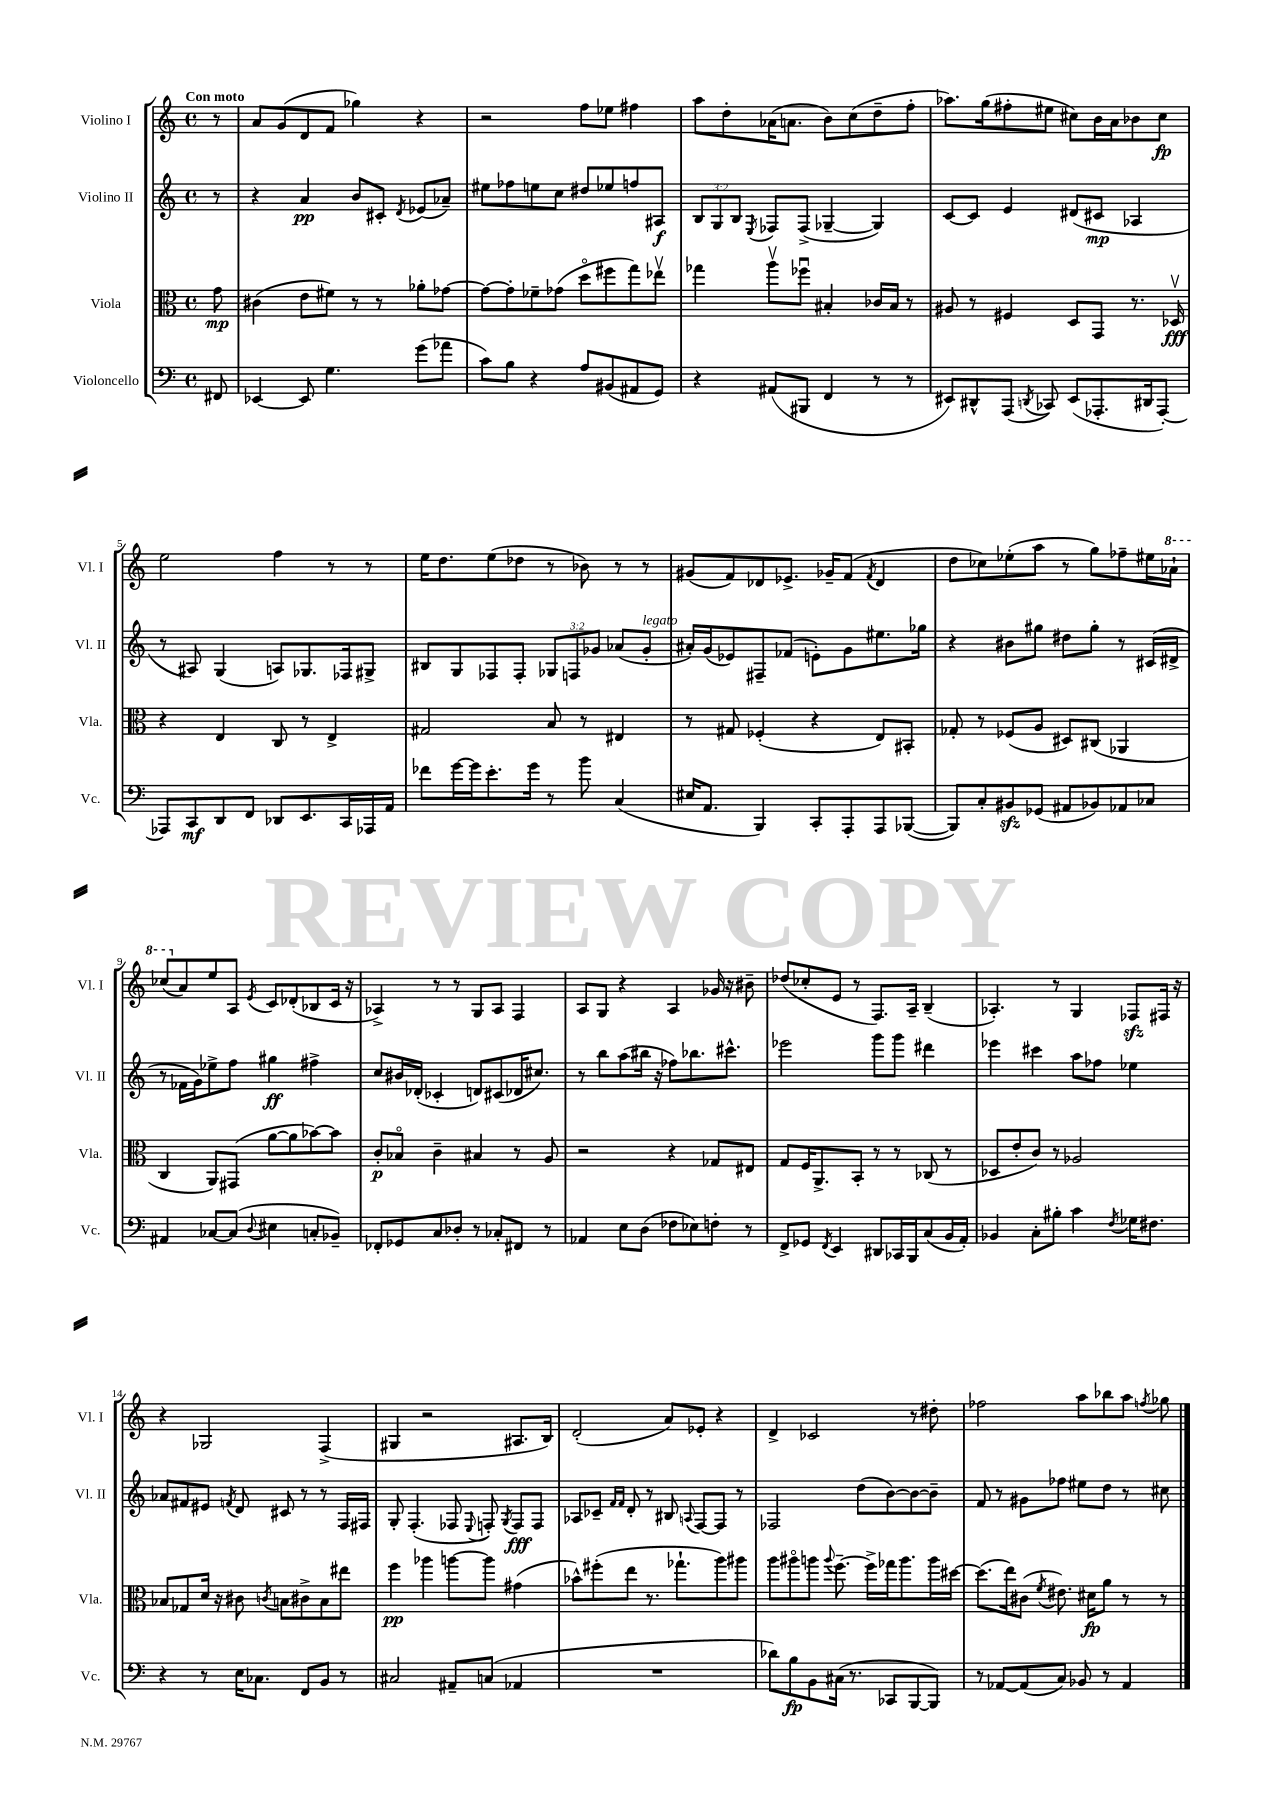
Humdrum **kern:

**kern	**kern	**kern	**kern
*staff4	*staff3	*staff2	*staff1
*clefF4	*clefC3	*clefG2	*clefG2
*k[]	*k[]	*k[]	*k[]
*M4/4	*M4/4	*M4/4	*M4/4
*met(c)	*met(c)	*met(c)	*met(c)
8FF#/	8g\	8r	8r
=	=	=	=
[4EE-/	(4c#\	4r	8a/L
.	.	.	(8g/
8EE-/]	8e\L	4a/	8d/
4.G\	8f#\J)	.	8f/J
.	8r	8b/L	4gg-\)
.	8r	8c#'/J	.
.	.	8qd/	.
(8g\L	8a-'\L	(8e-/L	4r
8a-\J	[8g-\J	8a-~/J)	.
=	=	=	=
8c\L)	8g-\_L	8ee#\L	2r
8B\J	8g-'\]	8ff-\	.
4r	8f-~\	8ee\	.
.	(8g-\J	8cc\J	.
8A/L	8ddo\L	8dd#/L	8ff\L
(8BB#/	8ff#\	8ee-/	8ee-\J
8AA#/	8gg\)	8ff/	4ff#\
8GG/J)	8ee-v\J	8A#/J	.
=	=	=	=
4r	4gg-\	12B/L	8aa\L
.	.	12G/	.
.	.	.	8dd'\
.	.	12B/J	.
.	.	8qE/	.
(8AA#/L	8aav\L	8F-/L	(16a-\K
.	.	.	8.a\J
8BBB#/J	8ff-u\J	(8F-^/J	.
4FF/	4B#'/	[4G-~/	8b\L)
.	.	.	(8cc\
8r	16c-/LL	4G-/])	8dd~\
.	16B#/JJ	.	.
8r	8r	.	8ff'\J
=	=	=	=
8EE#/L)	8A#/	[8c/L	8.aa-\L)
8DD#^^/	8r	8c/]J	.
.	.	.	(16gg\k
(8AAA/J	4F#/	4e/	8ff#'\
8qDD/	.	.	.
8CC-/)	.	.	8ee#\J
(8EE#/L	8D/L	(8d#/L	8cc#\L)
8.AAA-'/	8GG/J	8c#/J	16b\L
.	.	.	16a\J
.	8.r	4A-/	8b-\
16DD#/k	.	.	.
[8AAA-'/J)	.	.	8cc#\J
.	16D-v/	.	.
=	=	=	=
8AAA-/]L	4r	8r	2ee\
8CC/	.	8A#/)	.
8DD/	4E/	(4G/	.
8FF/J	.	.	.
8DD-/L	8C/	8A/L)	4ff\
8.EE/	8r	8.G-/	.
.	4E^/	.	8r
16CC/L	.	16F-/k	.
16AAA-/	.	8G#^/J	8r
16AA/JJ	.	.	.
=	=	=	=
8f-\L	2G#/	8B#/L	16ee\LK
.	.	.	8.dd\
[16g\L	.	8G/	.
16g\]J	.	.	.
8.e'\	.	8F-/	(8ee\
.	.	8F-'/J	8dd-\J
16g\Jk	.	.	.
8r	8B/	12G-/L	8r
.	.	12F/	.
8b\	8r	.	8b-\)
.	.	12g-/J	.
(4C/	4E#/	(8a-/L	8r
.	.	8g-'/J	8r
=	=	=	=
16E#/LK	8r	16a#'/LL)	(8g#/L
8.AA/J	.	(16g/J	.
.	8G#/	8e-/)	8f/)
4BBB/)	(4F-'/	8F#~/	8d-/
.	.	(8f-/J	8.e-^/J
8CC'/L	4r	8e'\L)	.
.	.	.	16g-~/LK
8AAA'/	.	8g\	(8f/J
.	.	.	8qf/
8AAA/	8E/L)	8.ee#\	4d-/
([8BBB-/J	8BB#'/J	.	.
.	.	16gg-\Jk	.
=	=	=	=
8BBB-/]L)	8G-'/	4r	8dd\L
8C'/	8r	.	8cc-\)
8BB#/	(8F-/L	8b#\L	(8ee-'\
(8GG-/J	8A/J	8gg#\J	8aa\J
8AA#/L	8D#/L)	8dd#\L	8r
8BB-/)	(8C#/J	8gg#'\J	8gg\L)
8AA-/	4AA-/	8r	8ff-~\
8C-/J	.	(16c#/LL	16ee#\L
.	.	16d#^/JJ	16aa-`\JJ
=	=	=	=
4AA#/	4C/	8r	(8ccc-/L
.	.	16f-\LL	8a/)
.	.	16g\J)	.
[8C-/L	8AA/L)	8ee-^\	8ee/
(8C-/]J	(8GG#/J	8ff\J	8A/J
8qqD/	.	.	8qe/
4E#\	[8a\L	4gg#\	8c/L
.	8a\]	.	(8d-'/
8C'/L	[8b-\)	4ff#^\	8B-/
8BB-~/J)	8b-\]J	.	16c/Jk
.	.	.	16r
=	=	=	=
8FF-'/L	8c'/L	8cc/L	4A-^/)
8GG-/	8B-o/J	16b#/L	.
.	.	(16d-'/JJ	.
8C/	4c~\	4c-'/	8r
8D-'/J	.	.	8r
8r	4B#/	8d/L)	8G/L
8C-'/L	.	(8c#/	8A-/J
8FF#/J	8r	16d-/K	4F/
.	.	8.cc#/J)	.
8r	8A/	.	.
=	=	=	=
4AA-/	2r	8r	8A/L
.	.	8bb\L	8G/J
8E\L	.	(8aa\	4r
(8D\J	.	16bb#\Jk	.
.	.	16r	.
8F-\L	4r	8ff-\L)	4A/
8E-\)	.	8.bb-\	.
8F'\J	8G-/L	.	16g-/
.	.	8.ccc#^^\J	16r
8r	8E#/J	.	8b#~\
=	=	=	=
8FF^/L	8G/L	2eee-\	(8dd-/L
8GG-/J	16F/K	.	8cc-'/
.	8.AA^/	.	.
8qFF/	.	.	.
4EE/	.	.	8e/J
.	8BB'/J	.	8r
8DD#/L	8r	8ggg\L	8.F/L)
16CC-/L	8r	8ggg\J	.
16BBB/J	.	.	16A~/Jk
(8C/	(8C-/	4ddd#\	(4B~/
16BB/L	8r	.	.
16AA'/JJ)	.	.	.
=	=	=	=
4BB-/	8D-/L	4eee-\	4.A-'/)
.	8e'/	.	.
8C'\L	8c/J)	4ccc#\	.
8B#'\J	8r	.	8r
4c\	2A-/	8aa\L	4G/
.	.	8ff-\J	.
8qF/	.	.	.
16G-\LK	.	4ee-\	8F-/L
8.F#\J	.	.	.
.	.	.	16F#/Jk
.	.	.	16r
=	=	=	=
4r	8B-/L	8a-/L	4r
.	8G-/	8f#/	.
8r	16d/Jk	8e#/J	2G-/
.	16r	.	.
.	.	8qf/	.
16E\LK	8c#\	8d/	.
8.C-\J	.	.	.
.	8qc/	.	.
.	8B\L	8c#/	.
8FF/L	8c#^\	8r	.
8BB/J	8B\	8r	(4F^/
8r	8ee#\J	16F/LL	.
.	.	16F#/JJ	.
=	=	=	=
2C#/	4ff\	8G'/	4G#/
.	.	(4.F'/	.
.	4aa-\	.	2r
8AA#~/L	[8aa\L	8F-/	.
.	.	8qqE/	.
(8C/J	8aa\]J	8F'/)	.
.	.	8qG/	.
4AA-/	(4g#\	8F/L	8.A#/L
.	.	8F/J	.
.	.	.	16B/Jk)
=	=	=	=
1r	8b-^^\L)	8A-/L	(2d'/
.	(8ff#'\	8c-~/J	.
.	.	16qqf/LL	.
.	.	16qqf/JJ	.
.	8ee\J	8d'/	.
.	8.r	8r	.
.	.	8B#/	8a/L)
.	8.gg-`\L	.	.
.	.	8qqA/	.
.	.	[8F/L	8e-'/J
.	8aa\)	8F/]J	4r
.	8aa#\J	8r	.
=	=	=	=
8d-\L)	8aa\L	2F-/	4d^/
8B\	8aa#o\	.	.
8BB\	8aa\J	.	2c-/
.	8qqaa/	.	.
(16C#\Jk	[8.ff~\	.	.
8.r	.	.	.
.	.	(8dd\L	.
.	16ff^\]LL	.	.
8CC-/L	16gg-\J	[8b\)	.
.	8.aa\	.	.
[8BBB/	.	8b\_	8r
8BBB/]J)	16aa\L	8b~\]J	8dd#'\
.	[16dd#\JJ	.	.
=	=	=	=
8r	(8.dd#\]L	8f/	2ff-\
[8AA-/L	.	8r	.
.	16ee\k)	.	.
(8AA-/]	(8c#\J	8g#\L	.
.	8qf/	.	.
8C/J)	8.e#\)	8ff-\J	.
8BB-/	.	8ee#\L	8aa\L
.	16d#\LK	.	.
8r	8a\J	8dd\J	8bb-\
4AA-/	8r	8r	8aa\J
.	.	.	8qff/
.	8r	8cc#\	8gg-\
==	==	==	==
*-	*-	*-	*-
